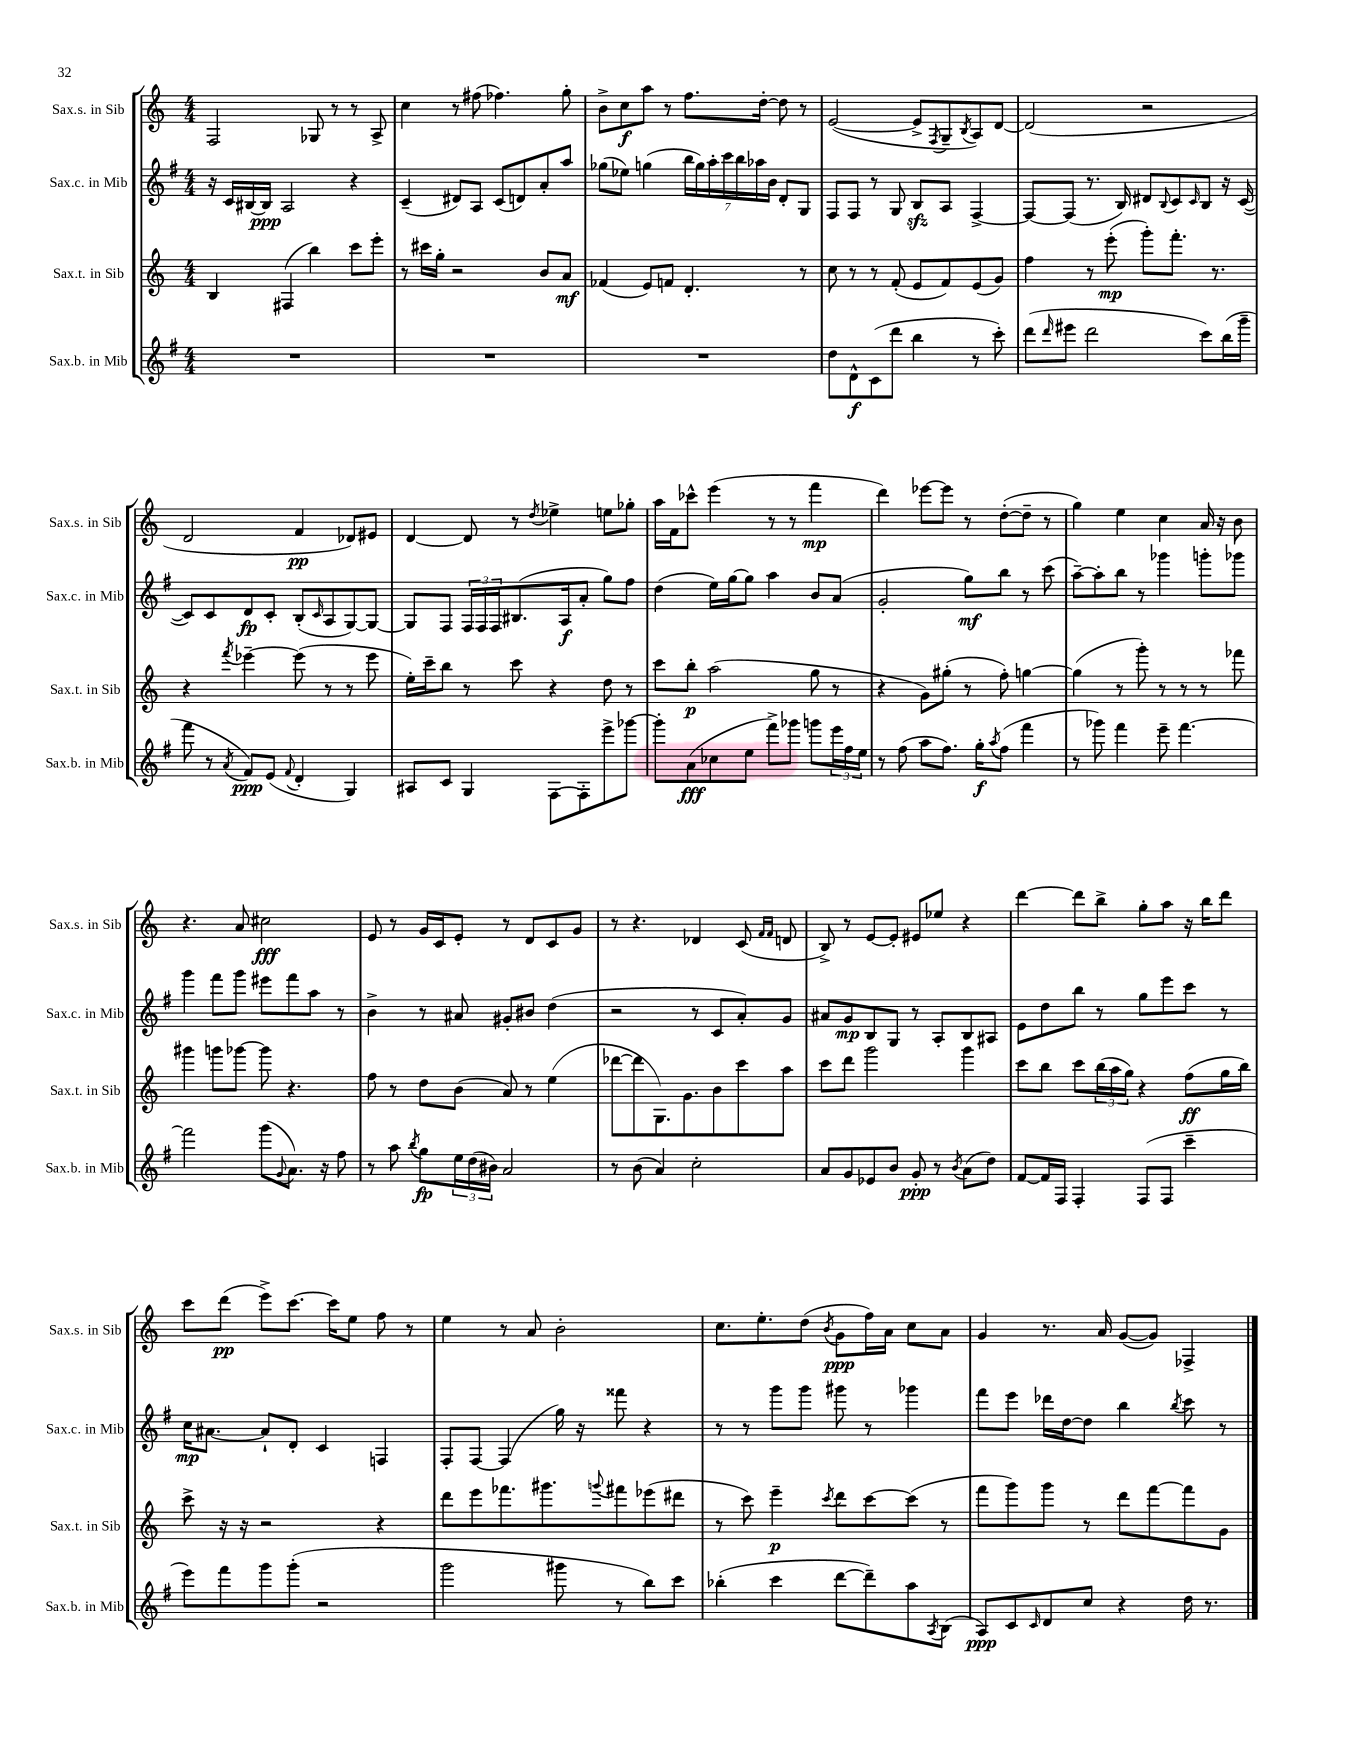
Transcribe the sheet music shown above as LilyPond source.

<<
\new StaffGroup <<
\new Staff = "s0" \with { instrumentName = "Sax.s. in Sib" shortInstrumentName = "Sax.s. in Sib" } {
    \clef treble \key c \major \numericTimeSignature \time 4/4
    f2 ges8 r8 r8 a8-> |
    c''4 r8 fis''8( fes''4.) g''8-. |
    b'8-> c''8\f a''8 r8 f''8. d''16~-. d''8 r8 |
    e'2~( e'8-> \acciaccatura { f8 } g8-- \acciaccatura { b8 } a8) d'8~ |
    d'2( r2 |
    d'2 f'4\pp des'8) eis'8 |
    d'4~ d'8 r8 \acciaccatura { d''8 } ees''4-> e''8 ges''8-. |
    a''16 f'16 ces'''8-^ e'''4( r8 r8 f'''4\mp |
    d'''4) ees'''8~ ees'''8 r8 d''8~-.( d''8-- r8 |
    g''4) e''4 c''4 a'16 r16 b'8 |
    r4. a'8 cis''2\fff |
    e'8 r8 g'16 c'16 e'8-. r8 d'8 c'8 g'8 |
    r8 r4. des'4 c'8( \grace { f'16 f'16 } d'8 |
    b8->) r8 e'8~ e'8-. eis'8 ees''8 r4 |
    d'''4~ d'''8 b''8-> g''8-. a''8 r16 b''16 d'''8 |
    c'''8 d'''8\pp( e'''8->) c'''8.~ c'''16 e''8 f''8 r8 |
    e''4 r8 a'8 b'2-. |
    c''8. e''8.-. d''8( \acciaccatura { b'8 } g'8\ppp f''16) a'16 c''8 a'8 |
    g'4 r8. a'16 g'8~( g'8) fes4-> \bar "|." |
}
\new Staff = "s1" \with { instrumentName = "Sax.c. in Mib" shortInstrumentName = "Sax.c. in Mib" } {
    \clef treble \key g \major \numericTimeSignature \time 4/4
    r16 c'16 bis16~ bis16\ppp a2 r4 |
    c'4--( dis'8) a8 c'8( d'8) a'8-. a''8 |
    ges''8( ees''8) g''4( \tuplet 7/4 { b''16 g''16) a''16-. c'''16 b''16 aes''16 b'16 } d'8-. g8 |
    fis8 fis8 r8 g8 b8\sfz a8 fis4~-> |
    fis8~ fis8( r8. b16) dis'8 \appoggiatura { b8 } c'8 \grace { c'16 } b8 r16 c'16~( |
    c'8) c'8 d'8\fp c'8-. b8-.( \grace { c'16 } a8 g8~) g8~ |
    g8 fis8 \tuplet 3/2 { fis16 fis16 fis16 } bis8.( a16\f a'8-. g''8) fis''8 |
    d''4( e''16) g''16~ g''8 a''4 b'8 a'8( |
    g'2-. g''8\mf) b''8 r8 c'''8( |
    a''8~--) a''8-. b''8 r8 ges'''4 g'''8-. ges'''8 |
    g'''4 fis'''8 g'''8 eis'''8 fis'''8 a''8 r8 |
    b'4-> r8 ais'8 gis'8-. bis'8 d''4( |
    r2 r8 c'8 a'8-.) g'8 |
    ais'8 g'8\mp b8 g8 r8 a8-. b8 ais8 |
    e'8 d''8 b''8 r8 g''8 e'''8 c'''8 r8 |
    c''16\mp ais'8.~ ais'8-! d'8-. c'4 f4 |
    fis8-. fis8~ fis4( g''16) r16 fisis'''8 r4 |
    r8 r8 g'''8 g'''8 gis'''8 r8 ges'''4 |
    fis'''8 e'''8 des'''16 d''16~ d''8 b''4 \acciaccatura { b''8 } c'''8 r8 \bar "|." |
}
\new Staff = "s2" \with { instrumentName = "Sax.t. in Sib" shortInstrumentName = "Sax.t. in Sib" } {
    \clef treble \key c \major \numericTimeSignature \time 4/4
    b4 fis4( b''4) c'''8 e'''8-. |
    r8 cis'''16 g''16-. r2 b'8 a'8\mf |
    fes'4( e'8) f'8 d'4.-. r8 |
    c''8 r8 r8 f'8-.( e'8 f'8) e'8( g'8) |
    f''4 r8 e'''8-.\mp( g'''8-.) f'''8.-. r8. |
    r4 \acciaccatura { f'''8 } ees'''4~-- ees'''8( r8 r8 ees'''8 |
    e''16-.) c'''16-- b''8 r8 c'''8 r4 d''8 r8 |
    c'''8 b''8-.\p a''2( g''8 r8 |
    r4 g'8) gis''8-.( r8 f''8-.) g''4~ |
    g''4( r8 g'''8-.) r8 r8 r8 fes'''8 |
    gis'''4 g'''8 ges'''8~ ges'''8 r4. |
    f''8 r8 d''8 b'8( a'8) r8 e''4( |
    des'''8~ des'''8 g8.) g'8. b'8 c'''8 a''8 |
    c'''8 d'''8 g'''2 g'''4 |
    c'''8 b''8 c'''8 \tuplet 3/2 { b''16( a''16 g''16) } r4 f''8\ff( g''16 b''16) |
    c'''8-> r16 r16 r2 r4 |
    d'''8 e'''8 fes'''8. gis'''8. \appoggiatura { g'''8 } fis'''8 ees'''8( dis'''8 |
    r8 c'''8) e'''4--\p \acciaccatura { c'''8 } d'''8 c'''8~ c'''8( r8 |
    f'''8 g'''8) g'''8 r8 d'''8 f'''8~ f'''8 g'8 \bar "|." |
}
\new Staff = "s3" \with { instrumentName = "Sax.b. in Mib" shortInstrumentName = "Sax.b. in Mib" } {
    \clef treble \key g \major \numericTimeSignature \time 4/4
    R1 |
    R1 |
    R1 |
    d''8 d'8-^\f c'8( d'''8 b''4 r8 c'''8-.) |
    d'''8( \grace { d'''16 } eis'''8 d'''2 c'''8) b''16( g'''16-- |
    fis'''8 r8 \acciaccatura { a'8 } fis'8\ppp) e'8( \appoggiatura { fis'8 } d'4-. g4) |
    ais8 c'8 g4 fis8~ fis8-. e'''8-> ges'''8~ |
    ges'''8-. a'8\fff( ces''8 e''8 fis'''8->) ges'''8 g'''8 \tuplet 3/2 { e'''16 fis''16 e''16 } |
    r8 fis''8( a''8 fis''8.) g''16-.\f \acciaccatura { a''8 } fis''8( fis'''4 |
    r8 ges'''8) fis'''4 e'''8-- fis'''4.~ |
    fis'''2 g'''8( \appoggiatura { g'8 } a'8.) r16 fis''8 |
    r8 a''8 \acciaccatura { b''8 } g''8\fp \tuplet 3/2 { e''16 d''16( bis'16) } a'2 |
    r8 b'8( a'4) c''2-. |
    a'8 g'8 ees'8 b'8 g'8-.\ppp r8 \acciaccatura { b'8 } a'8( d''8) |
    fis'8~ fis'16 fis16 fis4-. fis8( fis8 c'''4-- |
    e'''8) fis'''8 g'''8 g'''8-.( r2 |
    g'''2 gis'''8 r8 b''8) c'''8 |
    bes''4-.( c'''4 d'''8~ d'''8--) a''8 \acciaccatura { a8 } b8( |
    a8\ppp) c'8 \grace { c'16 } d'8 c''8 r4 d''16 r8. \bar "|." |
}
>>
>>
\layout { \context { \Score \remove "Bar_number_engraver" } }
